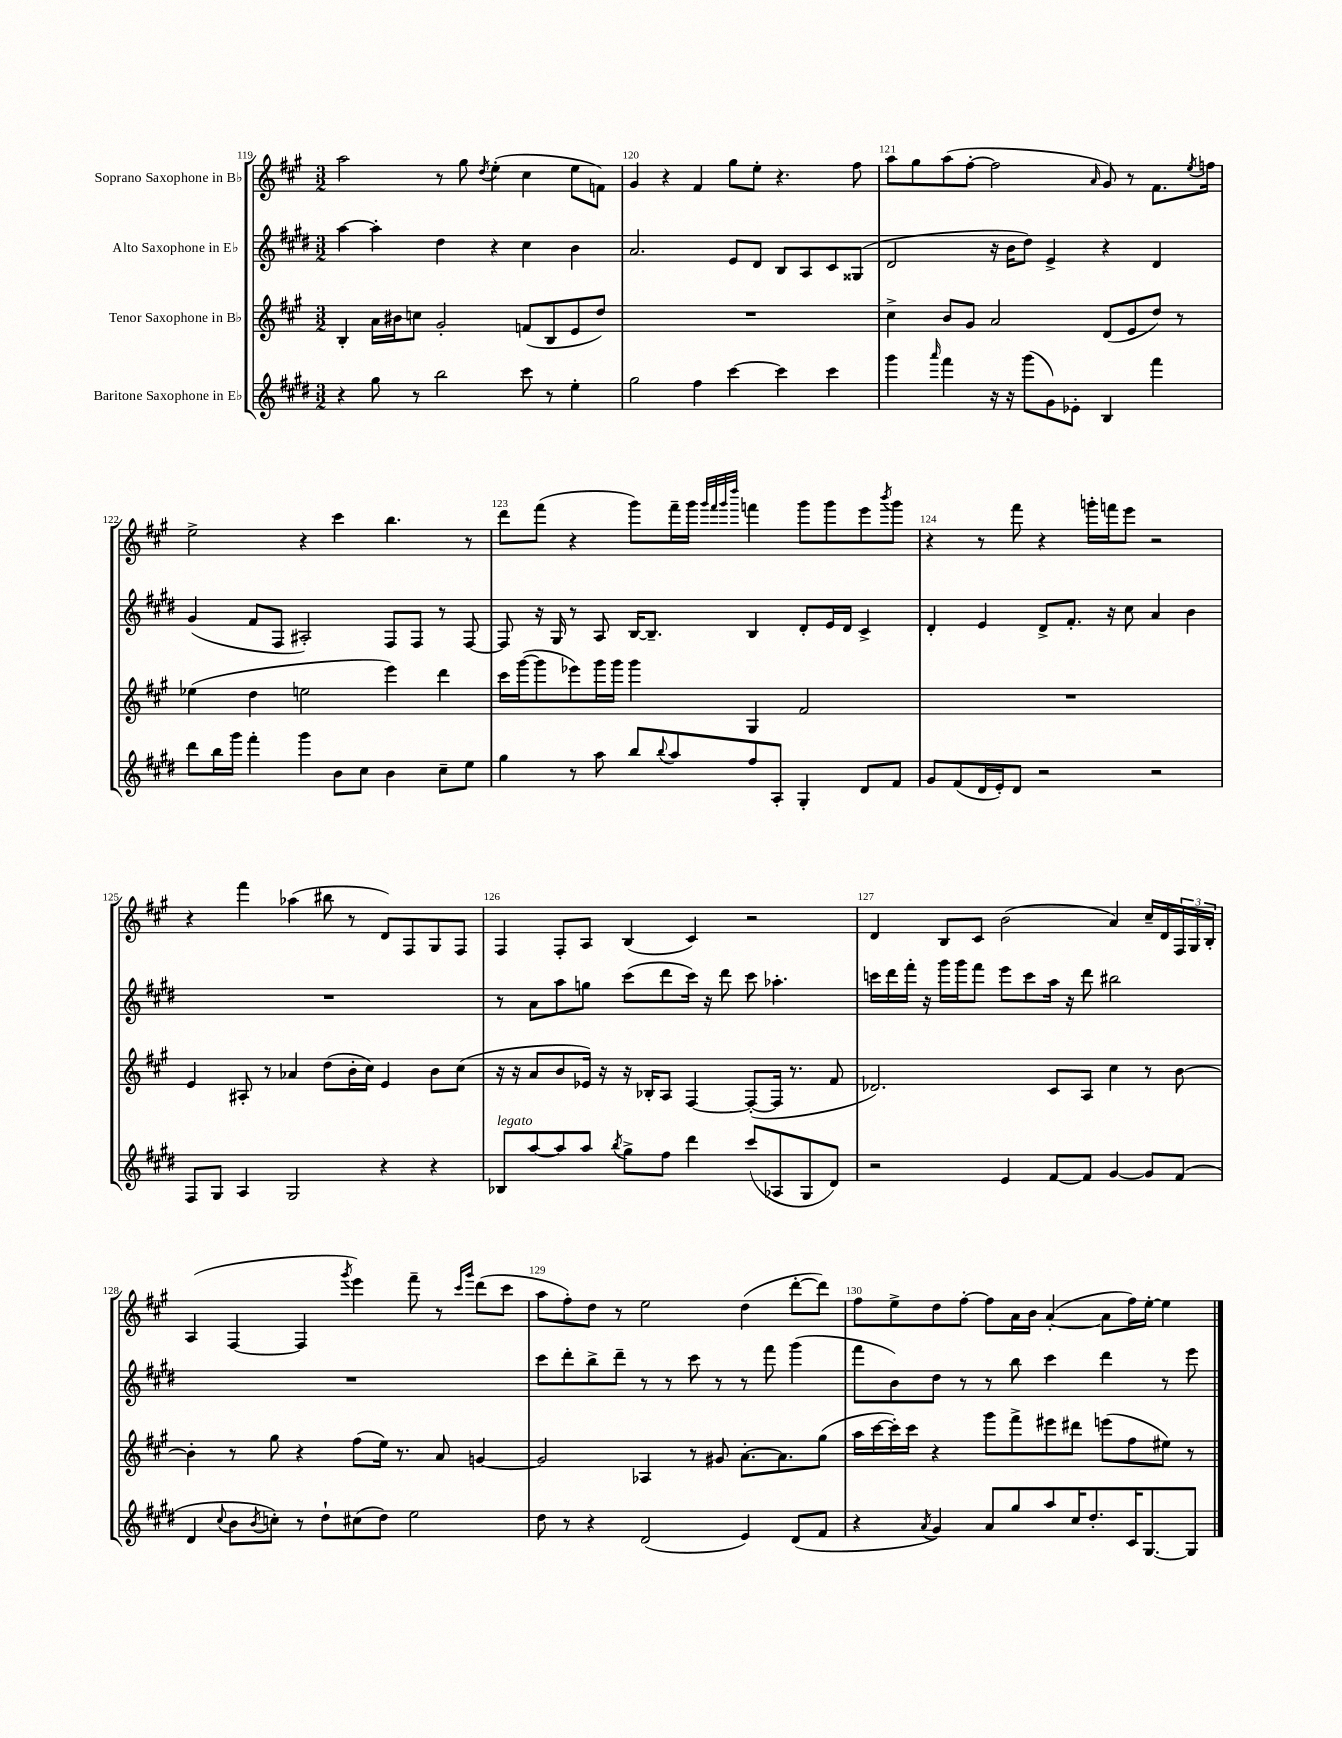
<<
\new StaffGroup <<
\new Staff = "s0" \with { instrumentName = "Soprano Saxophone in Bb" } {
    \clef treble \key a \major \numericTimeSignature \time 3/2
    a''2 r8 gis''8 \acciaccatura { d''8 } e''4-.( cis''4 e''8 f'8) |
    gis'4 r4 fis'4 gis''8 e''8-. r4. fis''8 |
    a''8 gis''8 a''8( fis''8~-. fis''2 \grace { a'16 } gis'8) r8 fis'8. \acciaccatura { e''8 } f''16 |
    e''2-> r4 cis'''4 b''4. r8 |
    d'''8 fis'''8( r4 gis'''8) fis'''16-- gis'''16 \grace { gis'''32 fis'''32 gis'''32 d''''32 } f'''4 gis'''8 gis'''8 e'''8 \acciaccatura { b'''8 } gis'''8 |
    r4 r8 fis'''8 r4 g'''16-. f'''16 e'''8 r2 |
    r4 fis'''4 aes''4( bis''8 r8 d'8) fis8 gis8 fis8 |
    fis4 fis8-. a8 b4( cis'4) r2 |
    d'4 b8 cis'8 b'2( a'4) cis''16-- d'16 \tuplet 3/2 { fis16 gis16 b16-. } |
    a4( fis4~ fis4 \acciaccatura { gis'''8 } e'''4) fis'''8-- r8 \grace { cis'''16 gis'''16 } d'''8( cis'''8 |
    a''8 fis''8-.) d''8 r8 e''2 d''4( d'''8~-. d'''8) |
    fis''8 e''8-> d''8 fis''8~-. fis''8 a'16 b'16 a'4~-.( a'8 fis''16) e''16~-. e''4 \bar "|." |
}
\new Staff = "s1" \with { instrumentName = "Alto Saxophone in Eb" } {
    \clef treble \key e \major \numericTimeSignature \time 3/2
    a''4~ a''4-. dis''4 r4 cis''4 b'4 |
    a'2. e'8 dis'8 b8 a8 cis'8 gisis8( |
    dis'2 r16 b'16 dis''8) e'4-> r4 dis'4 |
    gis'4( fis'8 fis8 ais2-.) fis8 fis8 r8 fis8~ |
    fis8 r16 gis16 r8 a8 b16~ b8.-- b4 dis'8-. e'16 dis'16 cis'4-> |
    dis'4-. e'4 dis'8-> fis'8.-. r16 cis''8 a'4 b'4 |
    R1. |
    r8 a'8 a''8 g''8 cis'''8( dis'''8 cis'''16) r16 dis'''8 cis'''8 aes''4.-. |
    c'''16 dis'''16 fis'''16-. r16 gis'''16 gis'''16 fis'''8 e'''8 c'''8 a''16 r16 dis'''8 bis''2 |
    R1. |
    cis'''8 dis'''8-. b''8-> dis'''8-- r8 r8 cis'''8 r8 r8 fis'''8 gis'''4( |
    fis'''8 b'8) dis''8 r8 r8 b''8 cis'''4 dis'''4 r8 e'''8 \bar "|." |
}
\new Staff = "s2" \with { instrumentName = "Tenor Saxophone in Bb" } {
    \clef treble \key a \major \numericTimeSignature \time 3/2
    b4-. a'16 bis'16 c''8 gis'2-. f'8( b8 e'8 d''8) |
    R1. |
    cis''4-> b'8 gis'8 a'2 d'8( e'8 d''8) r8 |
    ees''4( d''4 e''2 e'''4) d'''4 |
    cis'''16 gis'''16~( gis'''8 ees'''8) gis'''16 gis'''16 gis'''4 gis4 fis'2 |
    R1. |
    e'4 ais8-. r8 aes'4 d''8( b'16-. cis''16) e'4 b'8 cis''8( |
    r16 r16 a'8 b'8 ees'16) r16 r16 bes16-. a8 fis4~ fis8~-.( fis16 r8. fis'8 |
    des'2.) cis'8 a8 cis''4 r8 b'8~ |
    b'4-. r8 gis''8 r4 fis''8( e''16) r8. a'8 g'4~ |
    g'2 aes4 r8 gis'8 a'8.~-. a'8. gis''8( |
    a''16 cis'''16~ cis'''16-.) cis'''16 r4 gis'''8 fis'''8-> eis'''8 dis'''8 e'''8( fis''8 eis''8) r8 \bar "|." |
}
\new Staff = "s3" \with { instrumentName = "Baritone Saxophone in Eb" } {
    \clef treble \key e \major \numericTimeSignature \time 3/2
    r4 gis''8 r8 b''2 cis'''8 r8 e''4-. |
    gis''2 fis''4 cis'''4~ cis'''4 cis'''4 |
    gis'''4 \grace { a'''16 } fis'''4 r16 r16 gis'''8( gis'8) ees'8-. b4 fis'''4 |
    dis'''8 b''16 gis'''16 fis'''4-. gis'''4 b'8 cis''8 b'4 cis''8-- e''8 |
    gis''4 r8 a''8 b''8 \appoggiatura { b''8 } a''8 fis''8 a8-. gis4-. dis'8 fis'8 |
    gis'8 fis'8( dis'16 e'16-.) dis'8 r2 r2 |
    fis8 gis8 a4 gis2 r4 r4 |
    bes8^\markup { \italic "legato" } a''8~ a''8 a''8 \acciaccatura { b''8 } gis''8-> fis''8 dis'''4 cis'''8( aes8 gis8 dis'8) |
    r2 e'4 fis'8~ fis'8 gis'4~ gis'8 fis'8( |
    dis'4 \appoggiatura { cis''8 } b'8 \acciaccatura { b'8 } c''8-.) r8 dis''8-! cis''8( dis''8) e''2 |
    dis''8 r8 r4 dis'2( e'4) dis'8( fis'8 |
    r4 \acciaccatura { a'8 } gis'4) a'8 gis''8 a''8 cis''16 dis''8.-. cis'16 gis8.~ gis8 \bar "|." |
}
>>
>>
\layout { \context { \Score currentBarNumber = #119 \override BarNumber.break-visibility = ##(#f #t #t) barNumberVisibility = #all-bar-numbers-visible } }
